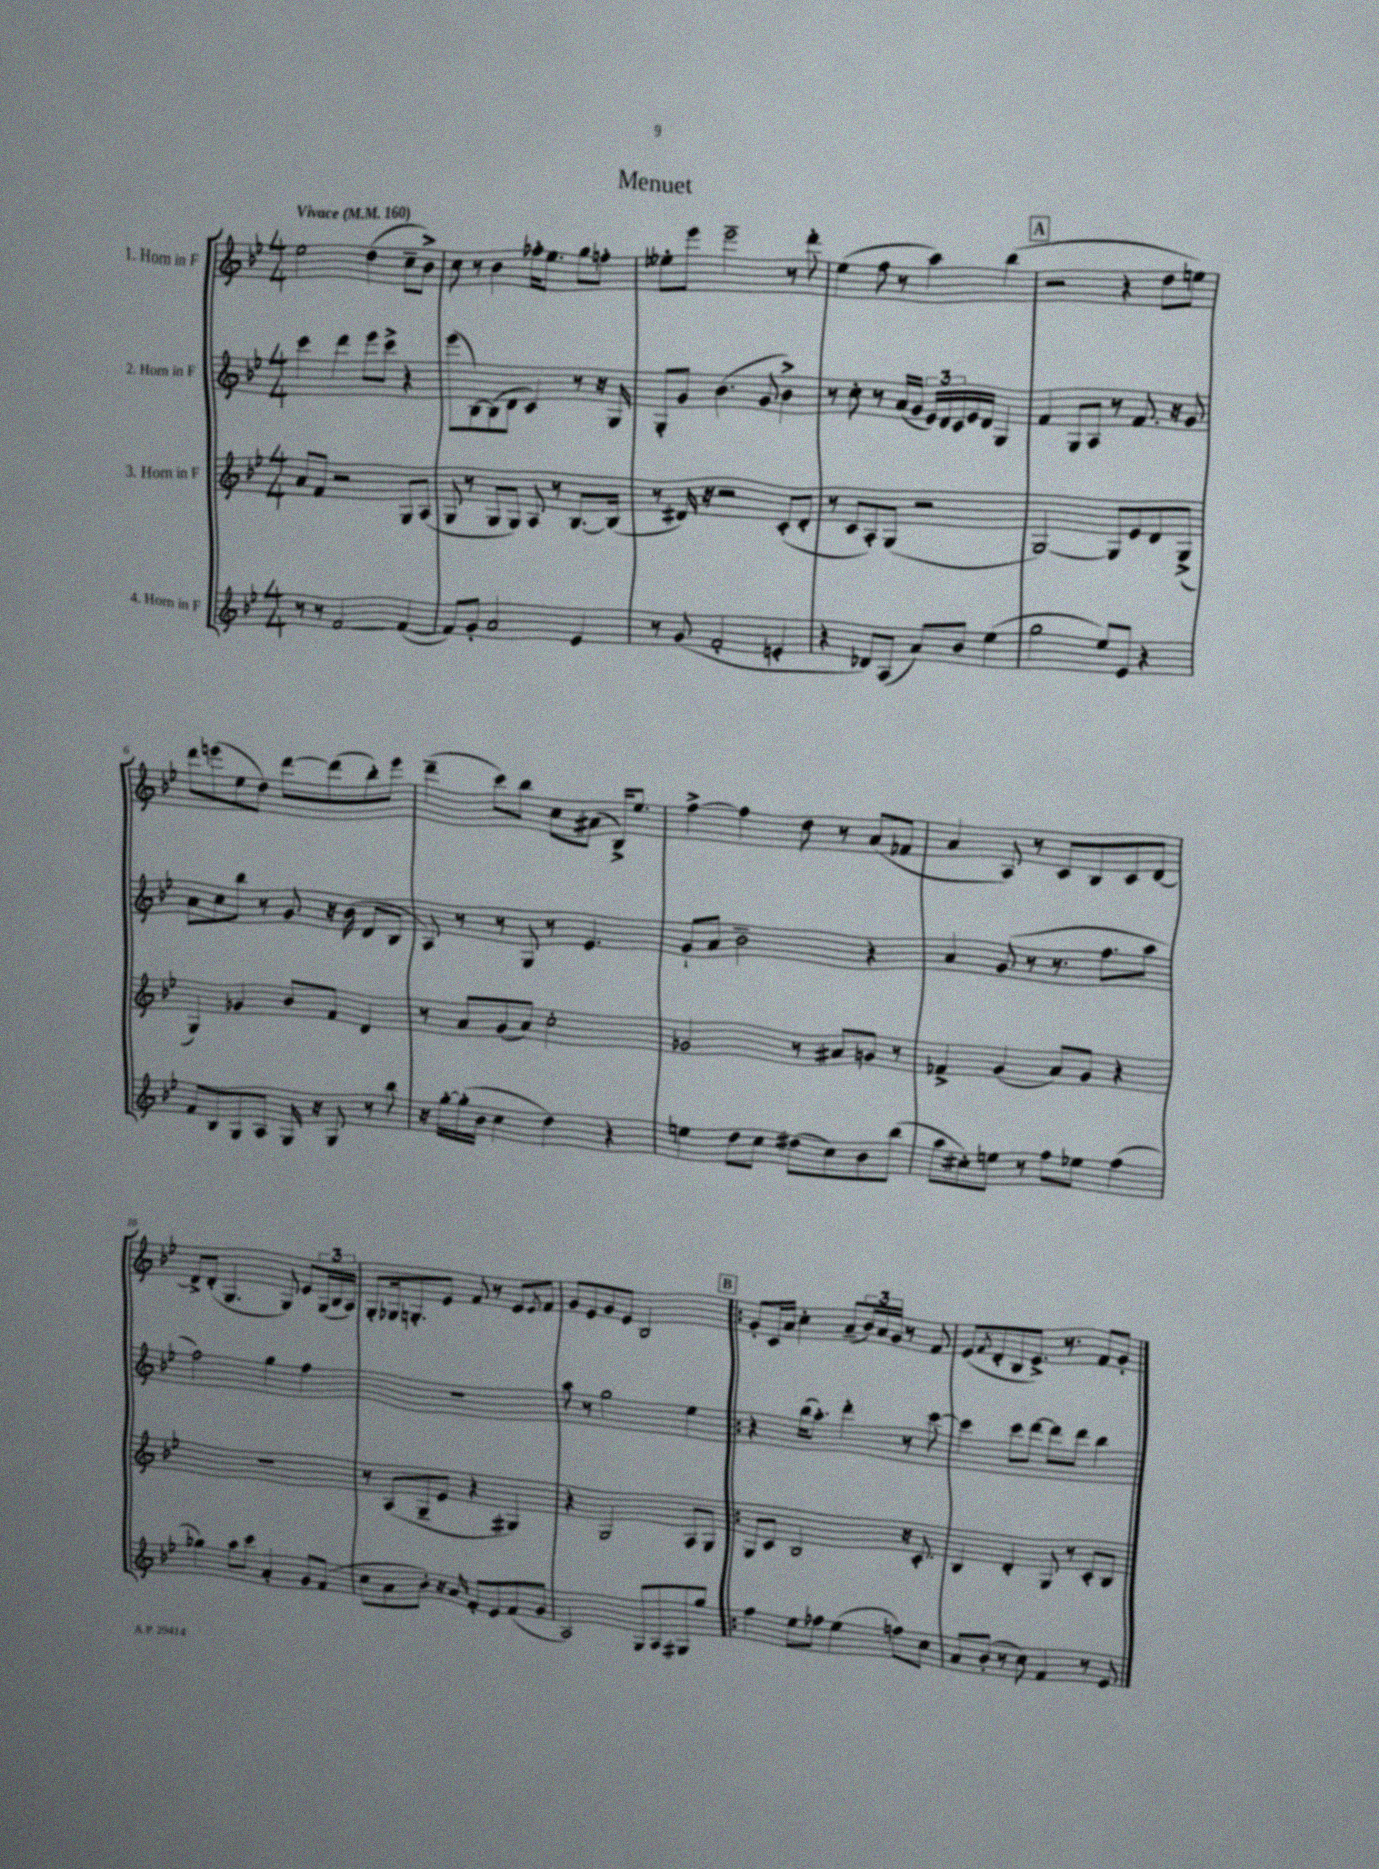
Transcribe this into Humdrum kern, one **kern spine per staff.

**kern	**kern	**kern	**kern
*part4	*part3	*part2	*part1
*staff4	*staff3	*staff2	*staff1
*I"4. Horn in F	*I"3. Horn in F	*I"2. Horn in F	*I"1. Horn in F
*clefG2	*clefG2	*clefG2	*clefG2
*k[b-e-]	*k[b-e-]	*k[b-e-]	*k[b-e-]
*M4/4	*M4/4	*M4/4	*M4/4
*MM160	*MM160	*MM160	*MM160
=1	=1	=1	=1
!	!	!	!LO:TX:a:B:t=Vivace
8r	8a/L	4ccc\	2ee-\
8r	8f/J	.	.
[2f/	2r	4ddd\	.
.	.	8eee-\L	(4dd\
.	.	8ccc^\J	.
(4f/_	8G/L	4r	8cc~\L
.	(8A/J	.	8b-^\J)
=2	=2	=2	=2
8f/L])	8G/	(8eee-\L	8cc\
8g'/J	8r	[8B-\)	8r
2a/	8G/L	(8B-\]	4b-\
.	8G/J)	8d\J	.
.	8A/	4c/)	16ff-X'\KL
.	.	.	8.ee-\J
.	8r	.	.
4e-/	[8.B-/L	8r	8gg\L
.	.	16r	8ffn'\J
.	(16B-/Jk]	16G/	.
=3	=3	=3	=3
8r	8r	8G'/L	8ee--X'\L
(8g/	16d#X/)	8g/J	8eee-\J
.	16r	.	.
2f'/	2r	(4.b-\	2eee-~\
.	.	8g/	.
4en'/	(8c'/L	4b-^\)	8r
.	8d#'/J	.	8ddd'\
=4	=4	=4	=4
4r	8r	8r	(4ee-\
.	8c/L	8cc'\	.
8d-X/L)	8A'/)	8r	8ff\
(8A/J	(8G/J	(16a/LL	8r
.	.	16g/JJ	.
8a/L)	2r	24e-/LL)	4aa\)
.	.	24d/	.
.	.	24c/	.
8b-/J	.	16e-/	.
.	.	16d/JJ	.
(4ee-\	.	4G/	(4bb-\
!!LO:REH:place=s1:t=A
=5	=5	=5	=5
2gg\	[2G/)	4f/	2r
.	.	8G/L	.
.	.	8A/J	.
8ee-/L)	8G/L]	8r	4r
8e-/J	8e-/	8.f/	.
4r	8d/	.	8dd\L
.	.	16r	.
.	(8G^/J	8g/	8een\J)
!!LO:LB:g=z
=6	=6	=6	=6
8f/L	4G/)	8a\L	8ddd\L
8B-/	.	8cc\	(8eeen\
8G/	4g-X/	8bb-\J	8ee-\
8A/J	.	8r	8dd\J)
16G/	8b-/L	8g/	[8ddd\L
16r	.	.	.
8G/	8f/J	16r	(8ddd\]
.	.	(16b-\	.
8r	4d/	8d/L	8bb-'\)
8bb-\	.	8B-/J	8eee\J
=7	=7	=7	=7
16r	8r	8A/)	(4ddd~\
[16gg'\LL	.	.	.
(16gg'\]	8a/L	8r	.
16b-\JJ	.	.	.
4cc\	(8g/	8r	8ccc\L)
.	8a/J)	8G/	8bb-\J
4dd\)	2cc'\	8r	8cc\L
.	.	4.e-/	(8a#X\J
4r	.	.	16B-^/KL)
.	.	.	8.ee-/J
=8	=8	=8	=8
4een\	2g-X/	8g`/L	[4ff^\
.	.	8a/J	.
8dd\L	.	2b-~\	4ff\]
8cc\J	.	.	.
(8dd#X\L	8r	.	8dd\
8cc\)	8a#X/L	.	8r
8b-\	8gn/J	4r	(8a/L
(8bb-\J	8r	.	8f-X/J
=9	=9	=9	=9
8aa\L	4f-X^/	4a/	4a/
8cc#X'\)	.	.	.
8een\J	(4g/	(8g/	8A/)
8r	.	8r	8r
8ff\L	8a/L)	8.r	8c/L
8ee-X\J	8g/J	.	8B-/
.	.	8.ff\L	.
(4ff\	4r	.	8c/
.	.	8aa\J	[8d/J
!!LO:LB:g=z
=10	=10	=10	=10
4gg-X\)	1r	2ff\)	8d^/L]
.	.	.	(8d'/J
8aa\L	.	.	4.G/
8ccc\J	.	.	.
4a'/	.	4gg\	.
.	.	.	8G/)
8g/L	.	4ff\	8e-/L
(8f/J	.	.	(24G/L
.	.	.	24B-/
.	.	.	24A/JJ)
=11	=11	=11	=11
8cc\L	8r	1r	8G'/L
8a\	(8A/L	.	16G-X/k
.	.	.	8.Gn'/
8b-'\J)	8G~/	.	.
16r	8e-/J	.	8e-/J
16a/	.	.	.
8f'/L	4r	.	8f/
8e-/	.	.	8r
(8f/	4G#X/)	.	8e-/L
.	.	.	8qe-/
8g/J	.	.	8f/J
=12	=12	=12	=12
2A/)	4r	8aa\	8g/L
.	.	8r	8e-/
.	2G/	2gg\	8g/
.	.	.	8e-/J
8G/L	.	.	2B-/
8A/	.	.	.
8G#X/	8A/L	4ee-\	.
8gg/J	8G/J	.	.
!!LO:REH:place=s1:t=B
=13!|:	=13!|:	=13!|:	=13!|:
4ff\	8G/L	4r	8g'/L
.	8c/J	.	16c/L
.	.	.	16a/JJ
8ee-\L	2B-/	(16bb-\KL	4cc'\
.	.	8.aa'\J)	.
8ff-X\J	.	.	.
(4ee-\	.	4ddd'\	(8a~/L
.	.	.	24b-/L)
.	.	.	24a/
.	.	.	24g/JJ
8ffn\L)	16r	8r	8r
.	8.c'/	.	.
8cc\J	.	[8ccc\	8f/
=14	=14	=14	=14
8a/L	4B-/	4ccc\]	(8e-/L
.	.	.	8qf/
(8b-'/J	.	.	8d'/
8r	4d'/	8ccc\L	8B-/
8cc\)	.	[8ddd\J	8.e-^/J)
4f/	8G/	8ddd\L]	.
.	.	.	8.r
.	8r	8ddd\J	.
8r	8c'/L	4bb-\	8f/L
8e-/	8B-/J	.	8g'/J
==	==	==	==
*-	*-	*-	*-
